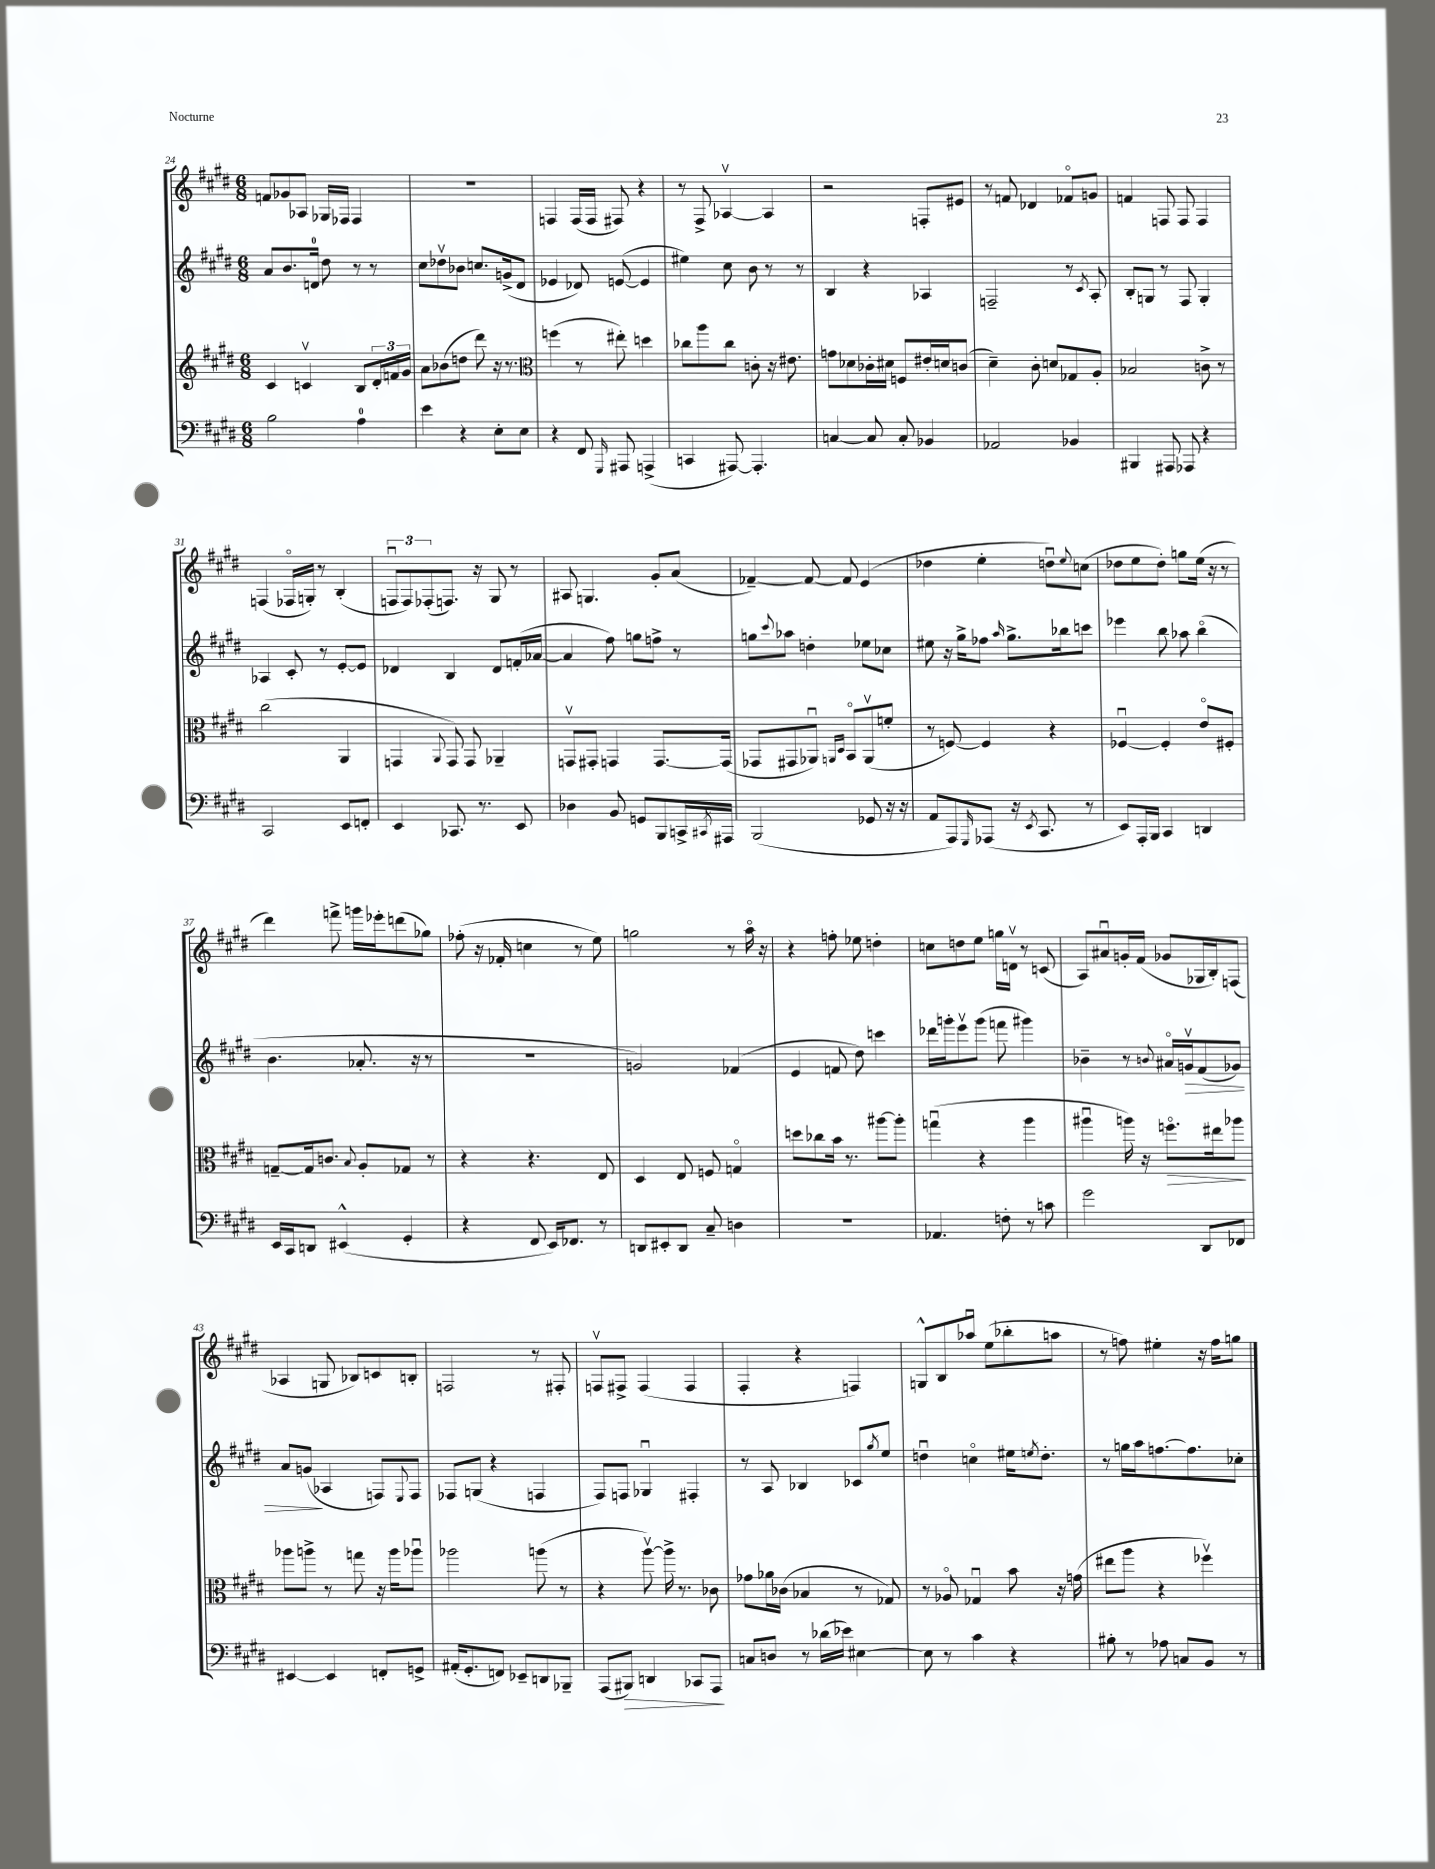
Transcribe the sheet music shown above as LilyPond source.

<<
\new StaffGroup <<
\new Staff = "s0" {
    \clef treble \key e \major \numericTimeSignature \time 6/8
    f'8 ges'8 aes8 ges16 fes16 fes4 |
    R2. |
    f4 f16( f16 fis8) r4 |
    r8 fis8-> aes4~\upbow aes4 |
    r2 f8-. eis'8 |
    r8 f'8 des'4 fes'8\flageolet g'8 |
    f'4 f8 f8 f4 |
    f4( fes16\flageolet g16-.) r8 b4-.( |
    \tuplet 3/2 { f8\downbow f8) fes8-.( } f8.) r16 gis8 r8 |
    ais8 g4. gis'8-. a'8( |
    fes'4~--) fes'8~ fes'8 e'4( |
    des''4 e''4-. d''8\downbow) \appoggiatura { e''8 } c''8( |
    des''8 e''8 des''8-.) g''8 e''16( r16 r8 |
    dis'''4) f'''8-> g'''16 ees'''16-. d'''8( ges''8) |
    fes''8-.( r16 fes'16-. c''4 r8 e''8) |
    g''2 r8 a''16\flageolet r16 |
    r4 f''8-. ees''8 d''4-. |
    c''8 d''8 e''8 g''16 d'16\upbow r8 c'8( |
    a8) ais'8\downbow g'16-. fis'16( ges'8 ges16 b16-.) f8( |
    aes4 g8 bes8) c'8 b8-. |
    f2 r8 fis8-. |
    f8\upbow fis8-> fis4( fis4 |
    fis4-. r4 f4) |
    g8-^ b8 aes''8\downbow e''8( bes''8-. a''8 |
    r8 f''8) eis''4-. r16 f''16 g''8 \bar "|." |
}
\new Staff = "s1" {
    \clef treble \key e \major \numericTimeSignature \time 6/8
    a'8 b'8. d'16-0 dis''8 r8 r8 |
    cis''8 des''8\upbow bes'8 c''8. g'16->( dis'8 |
    ees'4 des'8) e'8~( e'4 |
    eis''4) cis''8 b'8 r8 r8 |
    b4 r4 aes4 |
    f2-- r8 \acciaccatura { cis'8 } a8-. |
    b8-. g8 r8 fis8 g4-. |
    aes4 cis'8-. r8 e'8~-. e'8 |
    des'4 b4 des'8 f'16-.( aes'16~ |
    aes'4 fis''8) g''8 f''8-> r8 |
    g''8 \appoggiatura { cis'''8 } aes''8 d''4-. ees''8 ces''8 |
    eis''8 r16 gis''16-> fes''8 \grace { a''16 } gis''8.-> bes''16 c'''8 |
    ees'''4 b''8 aes''8 b''4\flageolet( |
    b'4. aes'8.-. r16 r8 |
    R2. |
    g'2) fes'4( |
    e'4 f'8 dis''8) c'''4 |
    des'''16 g'''16-. e'''8\upbow g'''8( f'''8 gis'''4) |
    bes'4-- r8 \appoggiatura { b'8 } ais'16\flageolet g'16\upbow\> fis'8( ges'8) |
    a'8 g'8\!( aes4 f8) \appoggiatura { e8 } f8 |
    fes8 g8( r4 f4 |
    fis8) f8 ges4\downbow fis4-. |
    r8 a8 bes4 ces'8 \acciaccatura { gis''8 } e''8 |
    d''4\downbow c''4\flageolet eis''16 \acciaccatura { e''8 } d''8.-. |
    r8 g''16 a''16 f''8.~ f''8. ces''8-. \bar "|." |
}
\new Staff = "s2" {
    \clef treble \key e \major \numericTimeSignature \time 6/8
    cis'4 c'4\upbow b8 \tuplet 3/2 { dis'16-. f'16 gis'16 } |
    a'8 bes'8( d''8 dis'''8) r16 r8. |
    \clef alto f''4( r8 eis''8-.) d''4 |
    ces''8 a''8 ces''8 c'8-. r16 eis'8. |
    g'8 des'8 ces'16-. dis'16 f8 eis'16-. d'16 c'8( |
    dis'4--) cis'8-. d'8 ges8 a8-. |
    bes2 c'8-> r8 |
    cis''2( a,4 |
    g,4 \appoggiatura { a,8 } g,8) g,8 aes,4-- |
    g,8\upbow gis,8-. g,4 g,8.~ g,16( |
    ges,8 gis,8 aes,8\downbow) \grace { a,16 dis16 } b,8\flageolet a,8\upbow( f'8-. |
    r8 f8~) f4 r4 |
    fes4~\downbow fes4-. e'8\flageolet fis8-. |
    g8~-- g16 c'8. \appoggiatura { b8 } a8-. ges8 r8 |
    r4 r4. e8 |
    dis4 e8 f8 g4\flageolet |
    d''8 ces''8 b'16 r8. ais''8~ ais''8-. |
    g''4\downbow( r4 a''4 |
    ais''4\downbow a''16) r16 f''8.\flageolet\> eis''16 aes''8\! |
    aes''8 a''8-> r8 g''8 r16 a''16 aes''8\downbow |
    aes''2 a''8( r8 |
    r4 a''8~\upbow) a''16-> r8. ces'8 |
    ges'8 aes'16 ces'16( bes4 r8 ges8) |
    r8 aes8\flageolet ges4\downbow b'8 r16 g'16( |
    eis''8 a''8 r4 fes''4\upbow) \bar "|." |
}
\new Staff = "s3" {
    \clef bass \key e \major \numericTimeSignature \time 6/8
    b2 a4-0 |
    e'4 r4 e8-. e8 |
    r4 fis,8 \grace { gis,,16 } ais,,8 a,,4->( |
    c,4 ais,,8~) ais,,4.-. |
    c4~ c8 c8-. bes,4 |
    aes,2 bes,4 |
    bis,,4 ais,,8 aes,,8 r4 |
    cis,2 e,8 f,8-. |
    e,4 ces,8. r8. e,8 |
    des4 b,8 g,8 b,,8 c,16-> \acciaccatura { cis,8 } ais,,16 |
    b,,2( ges,8 r16 r16 |
    a,8 a,,8) \grace { gis,,16 } aes,,8( r16 \acciaccatura { e,8 } cis,8. r8 |
    e,8) a,,16-. b,,16 cis,4 d,4 |
    e,16 cis,16 d,8 eis,4-^( gis,4-. |
    r4 fis,8 e,16) fes,8. r8 |
    d,8 eis,8-. d,8 cis8-- d4 |
    R2. |
    aes,4. f8-. r8 c'8 |
    gis'2 dis,8 fes,8 |
    eis,4~ eis,4 f,8-. g,8-> |
    ais,16-.( gis,8.-. f,8) ees,8-- d,8 bes,,8-- |
    a,,8( bis,,8\>) d,4 ces,8 a,,8\! |
    c8 d8 r8 des'16( ees'16) eis4~ |
    eis8 r8 cis'4 r4 |
    bis8-. r8 aes8 c8 b,8 r8 \bar "|." |
}
>>
>>
\layout { \context { \Score currentBarNumber = #24 } }
